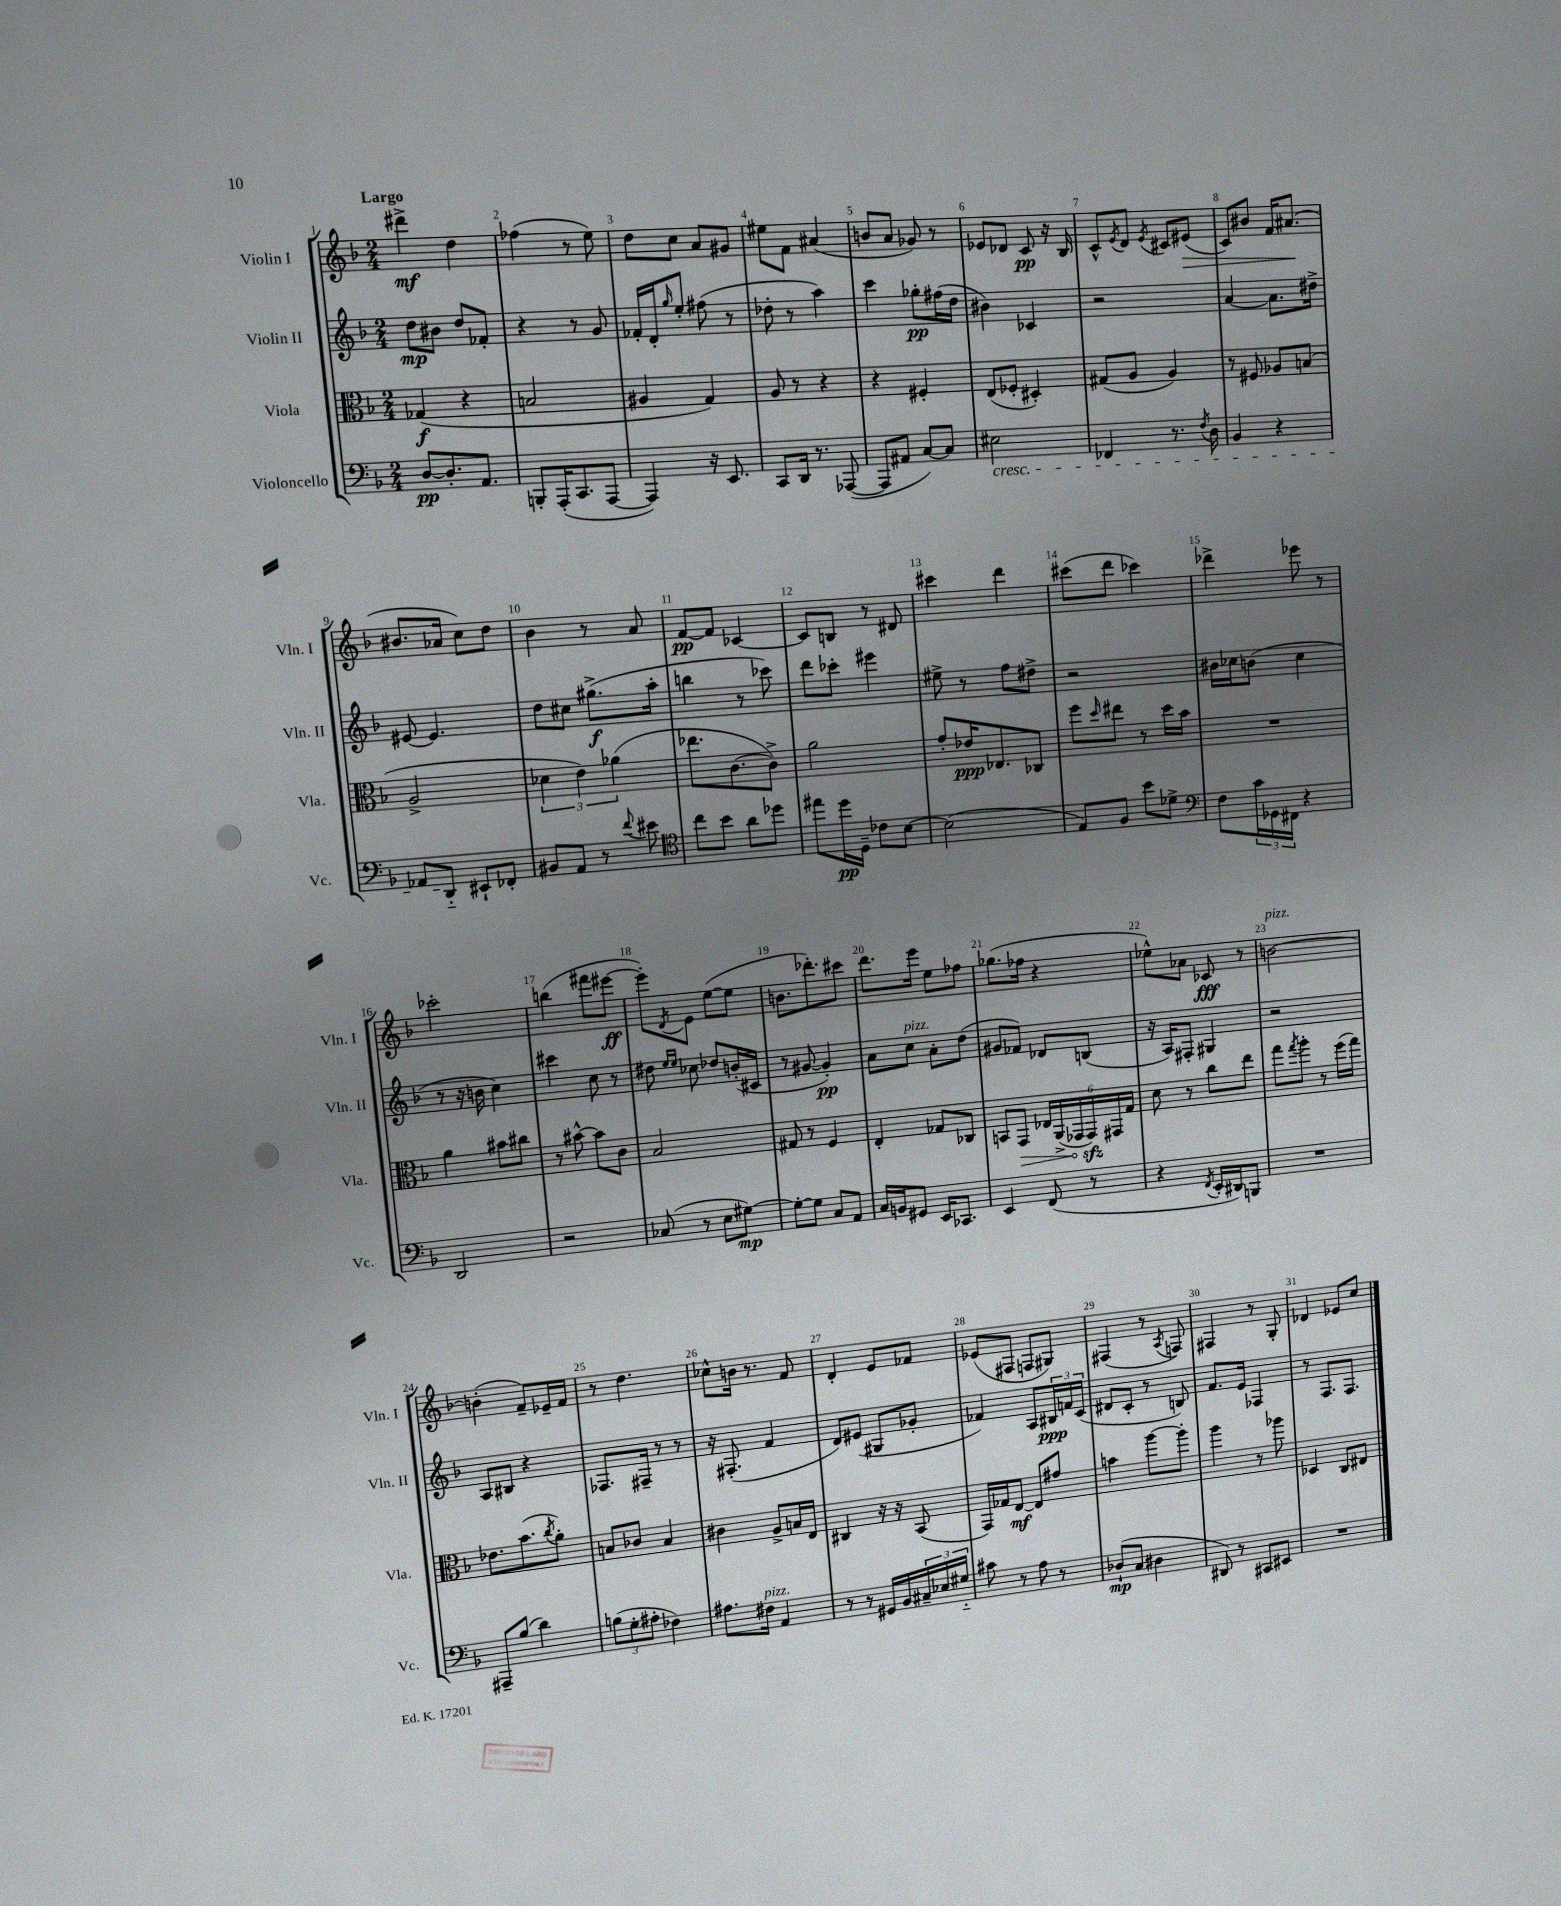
<<
\new StaffGroup <<
\new Staff = "s0" \with { instrumentName = "Violin I" shortInstrumentName = "Vln. I" } {
    \clef treble \key f \major \numericTimeSignature \time 2/4 \tempo "Largo"
    dis'''4->\mf d''4 |
    fes''4( r8 e''8) |
    d''8 c''8 a'8 gis'8 |
    eis''8 f'8 ais'4( |
    b'8 a'8 ges'8) r8 |
    ees'8 des'8 c'8\pp r16 bes16 |
    c'8-^ \acciaccatura { e'8 } d'8 \acciaccatura { e'8 } cis'8 eis'8\>( |
    c'8) bis'8 f'16 ais'8.\!( |
    bis'8. aes'16 c''8) d''8 |
    bes'4 r8 a'8 |
    f'8~\pp f'8 ces'4~ |
    ces'8 b8 r8 dis'8 |
    cis'''4 d'''4 |
    cis'''8( d'''8 ces'''4) |
    des'''4-> ees'''8 r8 |
    ces'''2-. |
    b''4( fis'''8 eis'''8~\ff |
    eis'''8-.) \acciaccatura { d'8 } e'8 e''8~( e''8 |
    b'8. des'''8.-.) cis'''8 |
    d'''8. e'''16 e''8 fes''8 |
    ges''8.( fes''16 r4 |
    ees''8-^) aes'8 ces'8\fff r8 |
    b'2~^\markup { \italic "pizz." } |
    b'4-.( f'8--) ees'16-- f'16 |
    r8 d''4. |
    ces''8-^ b'16 r8. f'8 |
    d'4-. e'8 fes'8 |
    ees'8( fis8 f8 gis8) |
    fis4( r8 \acciaccatura { a8 } f8) |
    fis4 r8 g8-. |
    des'4 ees'8 c''8 \bar "|." |
}
\new Staff = "s1" \with { instrumentName = "Violin II" shortInstrumentName = "Vln. II" } {
    \clef treble \key f \major \numericTimeSignature \time 2/4
    d''8\mp bis'8 d''8 fes'8-. |
    r4 r8 g'8 |
    fes'16-. d'16-. \grace { g''16 } e''8-. fis''8( r8 |
    des''8-. r8 a''4) |
    c'''4 ges''8-.\pp fis''16( d''16 |
    bis'4) ces'4 |
    r2 |
    a'4~ a'8. dis''16-> |
    eis'8~ eis'4. |
    d''8 cis''8 gis''8.->\f( a''16-. |
    b''4 r8 ces'''8) |
    d'''8 ces'''8-. eis'''4 |
    eis''8-> r8 f''8 dis''8-> |
    r2 |
    bis'16 ces''16 b'8( ces''4 |
    r8 r16 b'16 c''4) |
    cis'''4 c''8 r8 |
    dis''8 \grace { e''16 e''16 } ces''8 des''8 b'16-.( cis'16 |
    r8 gis'8~ gis'4-.\pp) |
    a'8 c''8^\markup { \italic "pizz." } a'8-. d''8( |
    gis'8 fes'8) des'8 b8( |
    r16 a16) fis8-. gis4 |
    r2 |
    a8 bis8 r4 |
    fes8. fis16-- r8 r8 |
    r16 fis8.-.( f'4 |
    d'8) eis'8( gis8 ges'8-. |
    fes'4) a8 \tuplet 3/2 { bis16\ppp f'16 c'16( } |
    dis'8 c'8-. r8 b8) |
    f'8. e'16 fes4 |
    r8 f8. f8. \bar "|." |
}
\new Staff = "s2" \with { instrumentName = "Viola" shortInstrumentName = "Vla." } {
    \clef alto \key f \major \numericTimeSignature \time 2/4
    ges4\f( r4 |
    b2 |
    ais4 g4) |
    a8 r8 r4 |
    r4 fis4-. |
    e8( fes8-. dis4-.) |
    gis8( a8 a4) |
    r8 fis8 aes8 b8( |
    a2-> |
    \tuplet 3/2 { des'4 e'4) aes'4( } |
    ees''8. c'8.~ c'8->) |
    a'2 |
    g'8-. ees'16\ppp ees8. ces8 |
    f''8 \grace { d''16 } eis''8 r8 d''16 bes'16 |
    R2 |
    a'4 bis'8 cis''8 |
    r8 bis'8~-^ bis'8 c'8 |
    bes2 |
    gis8 r8 f4 |
    e4-. ges8 ces8 |
    b,8 \once \override Hairpin.circled-tip = ##t g,8\> \tuplet 6/4 { ees16 a,16->( ges,16 ges,16\sfz\!) gis,16 g16 } |
    d'8 r8 c''8 e''8 |
    g''8 \acciaccatura { g''8 } a''8-. r8 f''16( g''16) |
    ees'8. bes'8.( \acciaccatura { c''8 } a'8-.) |
    b8 ces'8 b4 |
    cis'4 a8-> b16 e16 |
    cis4 r16 r16 bes,8( |
    g,16) ges16 e8~\mf e8 gis'8 |
    b'4 a''8~ a''8-. |
    a''4 r8 aes''8 |
    des4 c8 eis8 \bar "|." |
}
\new Staff = "s3" \with { instrumentName = "Violoncello" shortInstrumentName = "Vc." } {
    \clef bass \key f \major \numericTimeSignature \time 2/4
    d8~\pp d8.-. a,8. |
    b,,8-. a,,16-.( c,8. a,,8~ |
    a,,4) r16 e,8. |
    c,8 d,16 r8. aes,,8~( |
    aes,,8 ais,8 c8~) c8 |
    eis2\cresc |
    fes,4 r8. \acciaccatura { f8 } d16 |
    bes,4 r4 |
    aes,8 d,8-_\! eis,8-! fes,8-. |
    bis,8 a,8 r8 \appoggiatura { f'8 } eis'8 |
    \clef tenor c''8 bes'8 a'8 des''8 |
    eis''8 d''16\pp d16-- ces'8 bes8~ |
    bes2( |
    e8) f8 bes'8 des'8-> |
    \clef bass f8 \tuplet 3/2 { c'16 ges,16 fis,16 } r4 |
    d,2 |
    r2 |
    ces8( r8 e8 gis8~\mp) |
    gis8~-. gis8 c8 a,8 |
    c16 b,16 gis,8 e,16 ces,8. |
    e,4 f,8( r8 |
    r4 \acciaccatura { f,8 } e,16-. dis,16) b,,8 |
    R2 |
    ais,,8-- bes8( d'4) |
    \tuplet 3/2 { b8( g8-. ais8-. } fes4) |
    ais8. fis16^\markup { \italic "pizz." } a,4 |
    r8 r8 gis,16 bes,16 \tuplet 3/2 { cis16-- ees16 gis16-_ } |
    cis'8 r8 a8 r8 |
    des8-!\mp( c8 dis4 |
    dis,8) r8 cis,8 eis,8 |
    R2 \bar "|." |
}
>>
>>
\layout { \context { \Score \override BarNumber.break-visibility = ##(#f #t #t) barNumberVisibility = #all-bar-numbers-visible } }
